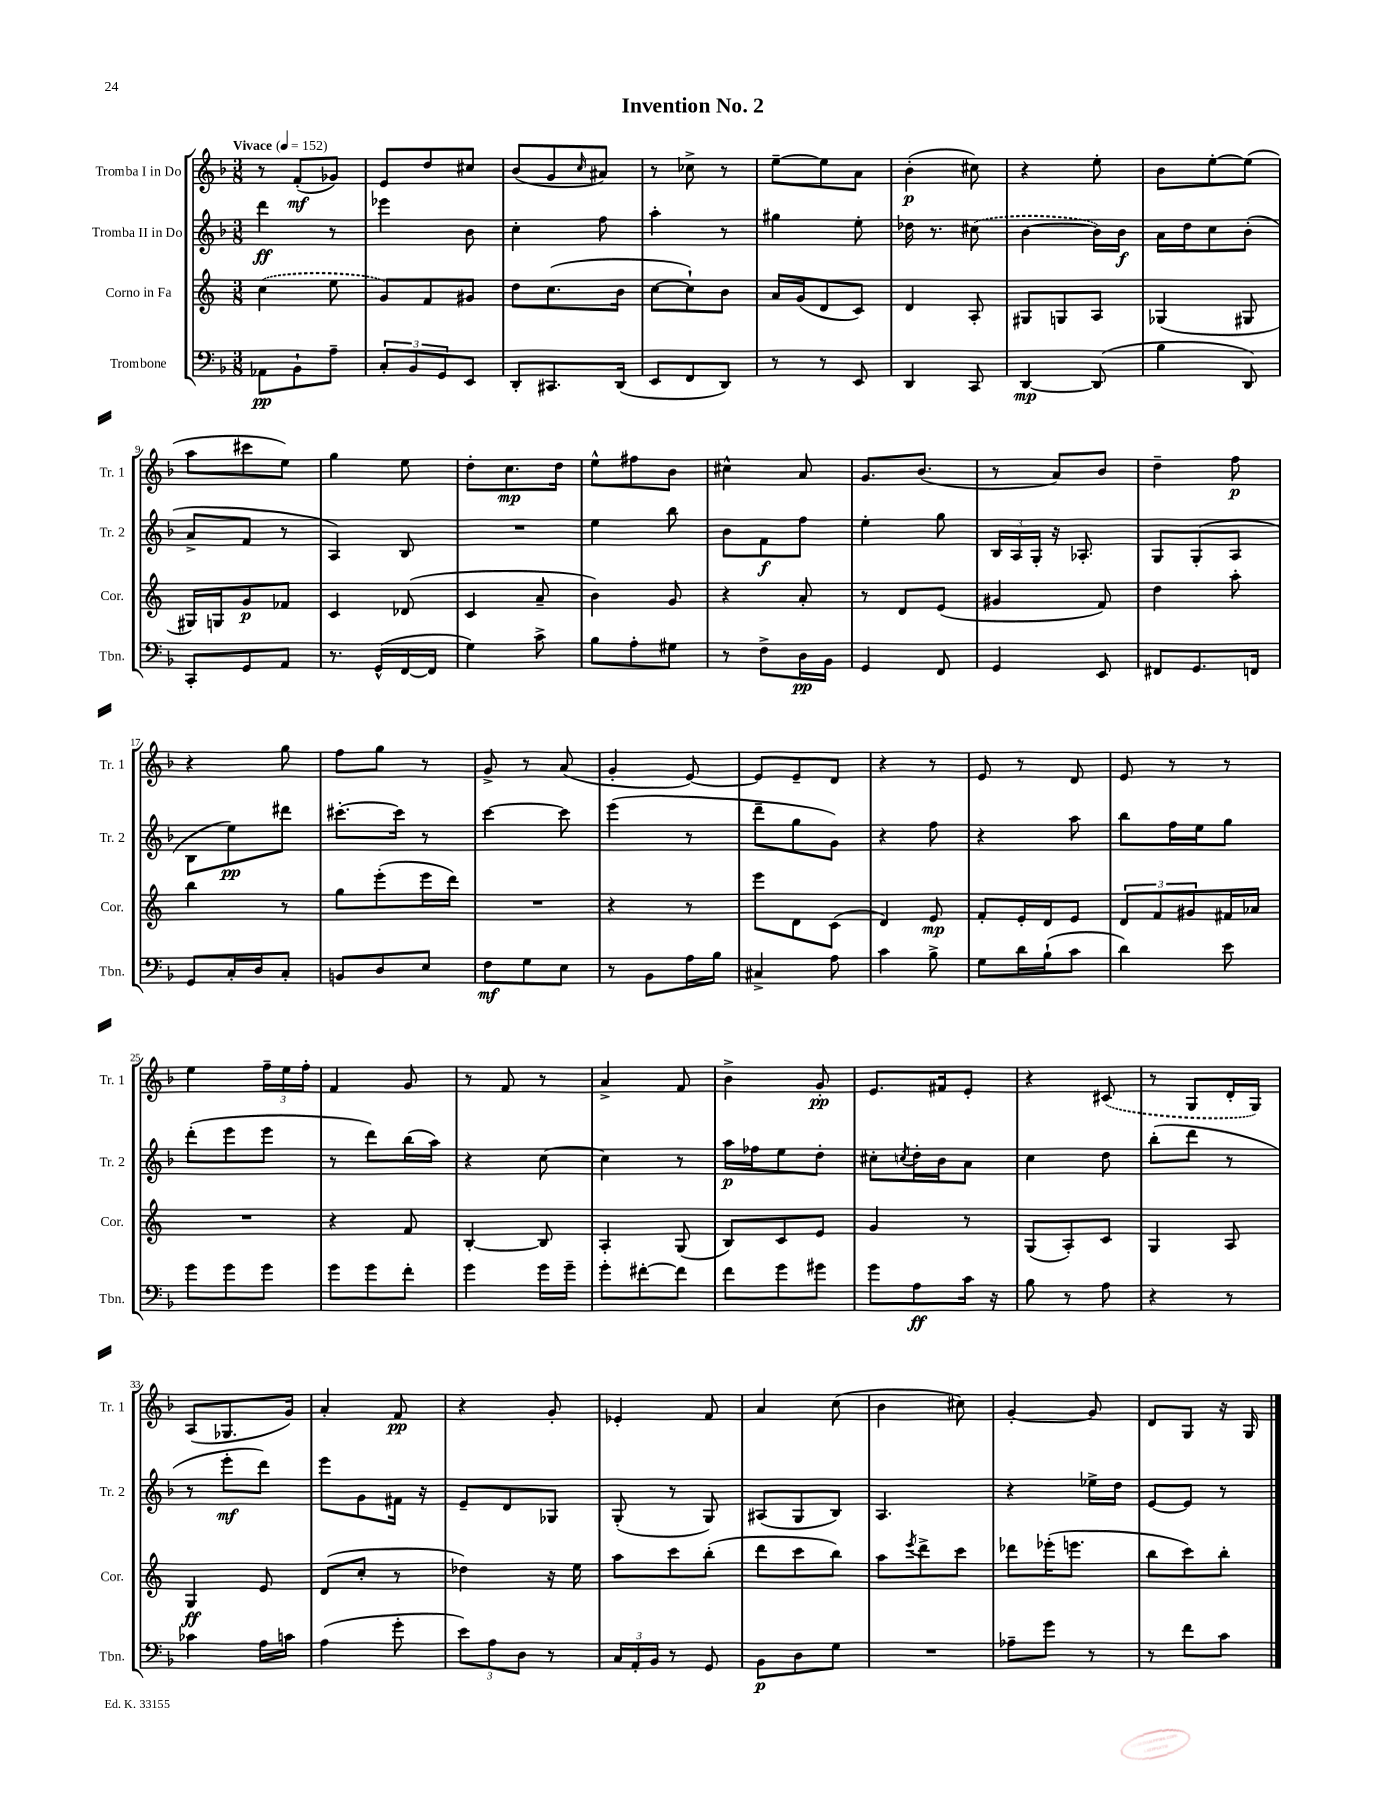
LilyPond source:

\header { title = "Invention No. 2" }
<<
\new StaffGroup <<
\new Staff = "s0" \with { instrumentName = "Tromba I in Do" shortInstrumentName = "Tr. 1" } {
    \clef treble \key f \major \numericTimeSignature \time 3/8 \tempo "Vivace" 4 = 152
    r8 f'8-.\mf( ges'8) |
    e'8 d''8 cis''8 |
    bes'8( g'8 \grace { c''16 } ais'8) |
    r8 ces''8-> r8 |
    e''8~-- e''8 a'8 |
    bes'4-.\p( cis''8) |
    r4 e''8-. |
    bes'8 e''8~-. e''8( |
    a''8 cis'''8 e''8) |
    g''4 e''8 |
    d''8-. c''8.\mp d''16 |
    e''8-^ fis''8 bes'8 |
    cis''4-^ a'8 |
    g'8. bes'8.( |
    r8 a'8) bes'8 |
    d''4-- f''8\p |
    r4 g''8 |
    f''8 g''8 r8 |
    g'8-> r8 a'8( |
    g'4-. e'8~) |
    e'8 e'8-- d'8 |
    r4 r8 |
    e'8 r8 d'8 |
    e'8 r8 r8 |
    e''4 \tuplet 3/2 { f''16-- e''16 f''16-. } |
    f'4 g'8 |
    r8 f'8 r8 |
    a'4-> f'8 |
    bes'4-> g'8-.\pp |
    e'8. fis'16 e'8-. |
    r4 \once \slurDashed cis'8( |
    r8 g8 d'16-. g16) |
    a8( ges8. g'16) |
    a'4-. f'8\pp |
    r4 g'8-. |
    ees'4-. f'8 |
    a'4 c''8( |
    bes'4 cis''8) |
    g'4~-. g'8 |
    d'8 g8 r16 g16 \bar "|." |
}
\new Staff = "s1" \with { instrumentName = "Tromba II in Do" shortInstrumentName = "Tr. 2" } {
    \clef treble \key f \major \numericTimeSignature \time 3/8
    d'''4\ff r8 |
    ees'''4 bes'8 |
    c''4-. f''8 |
    a''4-. r8 |
    gis''4 e''8-. |
    des''16 r8. \once \slurDashed cis''8( |
    bes'4~ bes'16) bes'16\f |
    a'16 d''16 c''8 bes'8-.( |
    a'8-> f'8 r8 |
    a4) bes8 |
    R4. |
    e''4 bes''8 |
    bes'8 f'8\f f''8 |
    e''4-. g''8 |
    \tuplet 3/2 { bes16 a16 g16-. } r16 aes8.-. |
    g8 g8-.( a8 |
    bes8 e''8\pp) dis'''8 |
    cis'''8.~-. cis'''16 r8 |
    c'''4~ c'''8 |
    e'''4( r8 |
    d'''8-- g''8 g'8) |
    r4 f''8 |
    r4 a''8 |
    bes''8 f''16 e''16 g''8 |
    d'''8-.( e'''8 e'''8 |
    r8 d'''8) bes''16( a''16) |
    r4 c''8~ |
    c''4 r8 |
    a''16\p fes''16 e''8 d''8-. |
    cis''8-. \acciaccatura { c''8 } d''16-. bes'16 a'8 |
    c''4 d''8 |
    bes''8-.( d'''8 r8 |
    r8 e'''8-.\mf d'''8) |
    e'''8 g'8 fis'16 r16 |
    e'8-- d'8 ges8 |
    g8-.( r8 g8) |
    ais8( g8 bes8) |
    a4. |
    r4 ees''16-> d''16 |
    e'8~ e'8 r8 \bar "|." |
}
\new Staff = "s2" \with { instrumentName = "Corno in Fa" shortInstrumentName = "Cor." } {
    \clef treble \key c \major \numericTimeSignature \time 3/8
    \once \slurDashed c''4( e''8 |
    g'8) f'8 gis'8 |
    d''8 c''8.( b'16 |
    c''8~ c''8-!) b'8 |
    a'16 g'16( d'8 c'8) |
    d'4 a8-. |
    gis8 g8 a8 |
    ges4( gis8 |
    gis16) g16 g'8\p fes'8 |
    c'4 des'8( |
    c'4 a'8-- |
    b'4) g'8 |
    r4 a'8-. |
    r8 d'8 e'8( |
    gis'4 f'8) |
    d''4 a''8-. |
    b''4 r8 |
    g''8 e'''8-.( e'''16 d'''16) |
    R4. |
    r4 r8 |
    e'''8 d'8 c'8( |
    d'4) e'8\mp |
    f'8-. e'16-. d'16 e'8 |
    \tuplet 3/2 { d'8 f'8 gis'8 } fis'16 aes'16 |
    R4. |
    r4 f'8 |
    b4~-. b8 |
    a4-. g8( |
    b8) c'8 e'8 |
    g'4 r8 |
    g8( a8-.) c'8 |
    g4 a8 |
    g4\ff e'8 |
    d'8( c''8-. r8 |
    des''4) r16 e''16 |
    a''8 c'''8 b''8-.( |
    d'''8 c'''8 b''8) |
    a''8 \acciaccatura { e'''8 } d'''8-> c'''8 |
    des'''8 ees'''16-.( e'''8. |
    b''8 c'''8) b''8-. \bar "|." |
}
\new Staff = "s3" \with { instrumentName = "Trombone" shortInstrumentName = "Tbn." } {
    \clef bass \key f \major \numericTimeSignature \time 3/8
    aes,8\pp bes,8-! a8-- |
    \tuplet 3/2 { c8-. bes,8 g,8 } e,8 |
    d,8-. cis,8. d,16( |
    e,8 f,8 d,8) |
    r8 r8 e,8 |
    d,4 c,8 |
    d,4~\mp d,8( |
    bes4 d,8) |
    c,8-. g,8 a,8 |
    r8. g,16-^( f,16~ f,16 |
    g4) c'8-> |
    bes8 a8-. gis8 |
    r8 f8-> d16\pp bes,16 |
    g,4 f,8 |
    g,4 e,8 |
    fis,8 g,8. f,16 |
    g,8 c16-. d16 c8-. |
    b,8 d8 e8 |
    f8\mf g8 e8 |
    r8 bes,8 a16 bes16 |
    cis4-> a8 |
    c'4 bes8-> |
    g8 d'16 bes16-!( c'8 |
    d'4) e'8 |
    g'8 g'8 g'8 |
    g'8 g'8 f'8-. |
    g'4 g'16 g'16-- |
    g'8-. fis'8~-. fis'8 |
    f'8 g'8 gis'8 |
    g'8 a8\ff c'16 r16 |
    bes8 r8 a8 |
    r4 r8 |
    ces'4 a16 c'16 |
    a4( g'8-. |
    \tuplet 3/2 { e'8) a8 d8 } r8 |
    \tuplet 3/2 { c16 a,16-. bes,16 } r8 g,8 |
    bes,8\p d8 g8 |
    R4. |
    aes8-- g'8 r8 |
    r8 f'8 c'8 \bar "|." |
}
>>
>>
